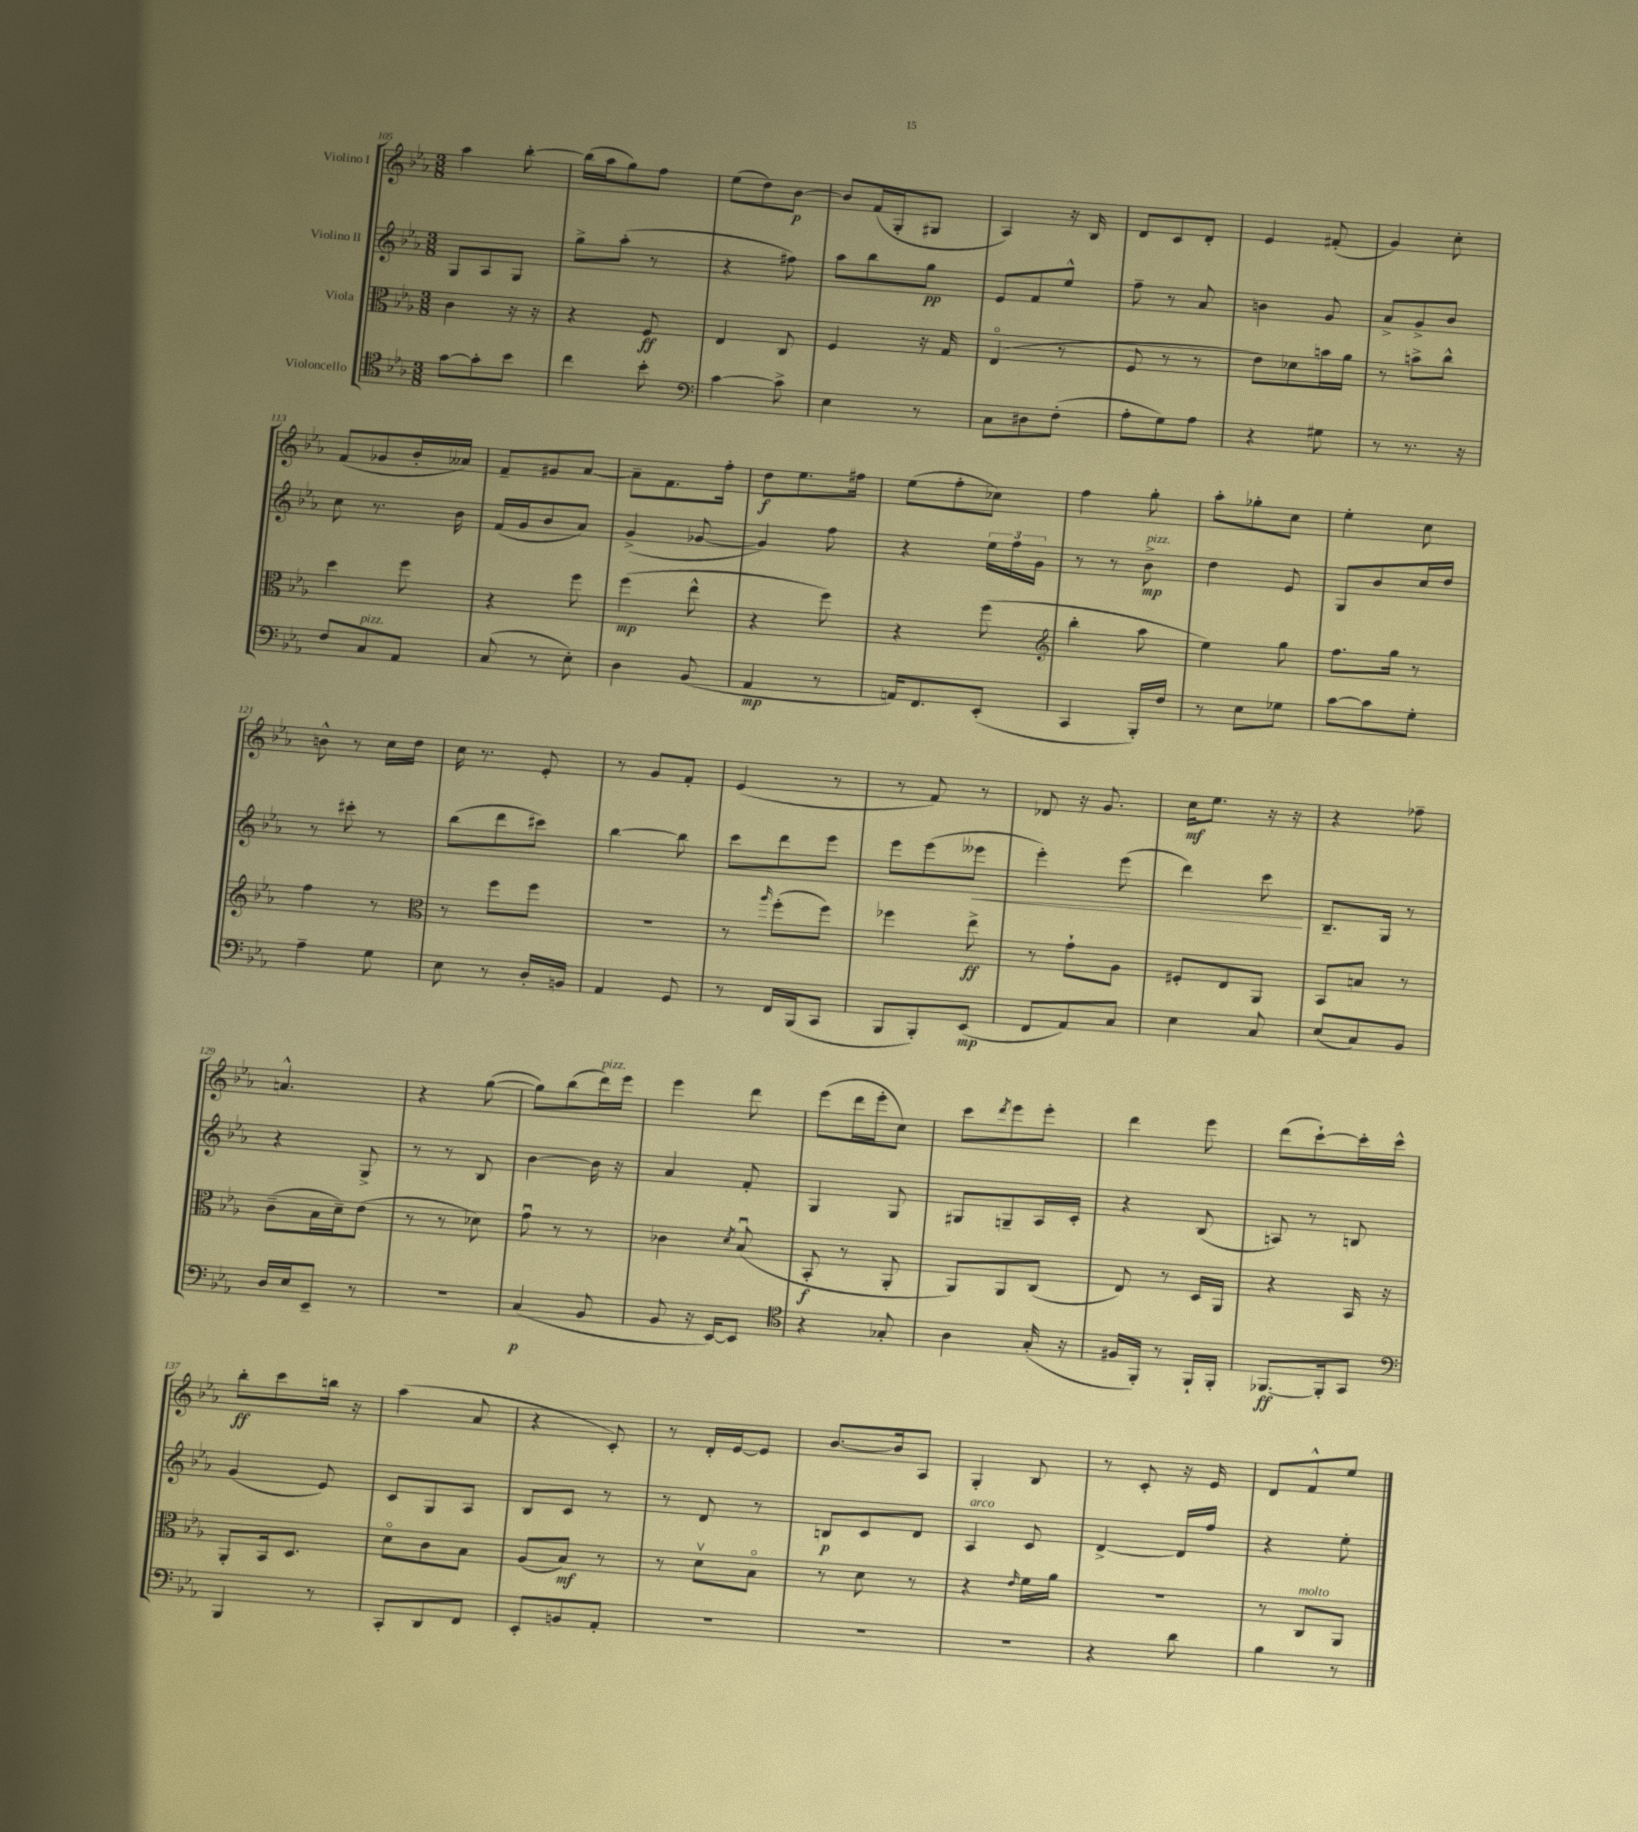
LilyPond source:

<<
\new StaffGroup <<
\new Staff = "s0" \with { instrumentName = "Violino I" } {
    \clef treble \key ees \major \numericTimeSignature \time 3/8
    aes''4 bes''8~-. |
    bes''16( aes''16 g''8) f''8 |
    ees''8( d''8) bes'8~\p |
    bes'8 f'16( g16-. gis8 |
    aes4) r16 bes16 |
    d'8 c'8 d'8-. |
    ees'4 fis'8-.( |
    g'4) c''8-. |
    f'8( ges'8 bes'16-. aeses'16) |
    f'8-- gis'8 aes'8~ |
    aes'8-- f'8. f''16-. |
    d''8\f ees''8. fis''16 |
    ees''8( f''8-. ces''8) |
    f''4 g''8-. |
    aes''8-. ges''8-. c''8 |
    ees''4-. c''8 |
    b'8-^ r8 c''16 d''16 |
    c''16 r8. ees'8-. |
    r8 g'8 f'8-. |
    ees'4( r8 |
    r8 f'8) r8 |
    des'8 r16 g'8. |
    c''16\mf ees''8. r16 r16 |
    r4 fes''8-- |
    a'4.-^ |
    r4 g''8~( |
    g''8) bes''8( d'''16^\markup { \italic "pizz." }) ees'''16 |
    ees'''4 d'''8 |
    ees'''8( d'''16 ees'''16-. c''8) |
    c'''8 \acciaccatura { d'''8 } ees'''8 ees'''8-. |
    d'''4 ees'''8 |
    d'''8( c'''8~-!) c'''16-. c'''16-^ |
    bes''8-.\ff c'''8 b''16 r16 |
    aes''4( aes'8 |
    r4 c'8-.) |
    r8 d'16-. ees'16~ ees'8 |
    bes'8.~ bes'16 aes8 |
    g4-. bes8 |
    r8 c'8-. r16 ees'16 |
    d'8 f'8-^ ees''8 \bar "|." |
}
\new Staff = "s1" \with { instrumentName = "Violino II" } {
    \clef treble \key ees \major \numericTimeSignature \time 3/8
    g8 aes8 g8 |
    g''8-> aes''8-.( r8 |
    r4 fis''8) |
    aes''8 bes''8 g''8\pp |
    ees'8 f'8 ees''8-^ |
    f''8-- r8 aes'8 |
    b'4 g'8 |
    aes'8-> g'8-> bes'8 |
    c''8 r8. bes'16 |
    f'16( g'16 bes'8 aes'8) |
    g'4->( ges'8~ |
    ges'4) f''8 |
    r4 \tuplet 3/2 { ees''16 f''16 g'16 } |
    r8 r8 bes'8->\mp^\markup { \italic "pizz." } |
    d''4 ees'8 |
    g8 bes'8 c''16 d''16 |
    r8 cis'''8-. r8 |
    bes''8( d'''8 cis'''8) |
    bes''4~ bes''8 |
    c'''8 d'''8 ees'''8 |
    ees'''8 ees'''8( eeses'''8\< |
    ees'''4-.) ees'''8( |
    d'''4) c'''8\! |
    bes8.-- g16 r8 |
    r4 g8-> |
    r8 r8 bes8 |
    bes'4~ bes'16 r16 |
    aes'4 f'8-. |
    g4 g8 |
    gis8 g8-- aes16 c'16-. |
    r4 bes8( |
    a8) r8 b8 |
    g'4( ees'8) |
    c'8 g8 aes8 |
    bes8 c'8 r8 |
    r8 d'8 r8 |
    b8\p c'8 d'8 |
    aes4^\markup { \italic "arco" } c'8 |
    d'4~-> d'16 f''16 |
    r4 ees''8-. \bar "|." |
}
\new Staff = "s2" \with { instrumentName = "Viola" } {
    \clef alto \key ees \major \numericTimeSignature \time 3/8
    c'4 r16 r16 |
    r4 f8\ff |
    ees4 c8 |
    f4 r16 g16 |
    ees4\flageolet( r8 |
    f8 r8 r8 |
    ees'8) des'8 b'16 aes'16 |
    r8 b'8-> c''8-^ |
    d''4 f''8 |
    r4 f''8 |
    f''4\mp( ees''8-^ |
    r4 f''8) |
    r4 f''8( |
    \clef treble bes''4-. aes''8 |
    ees''4) g''8 |
    f''8. g''16 r8 |
    f''4 r8 |
    \clef alto r8 f''8 f''8 |
    r4. |
    r8 \grace { aes''16 } f''8-.( f''8) |
    fes''4 ees''8->\ff |
    r8 g'8-! aes8 |
    fis8-. ees8 aes,8 |
    bes,8 b8 r8 |
    c'8--( bes16 d'16--) ees'8( |
    r8 r8 des'8) |
    g'8\downbow r8 r8 |
    ces'4 \acciaccatura { d'8 } bes8\downbow( |
    bes,8-.\f r8 aes,8-. |
    aes,8) aes,8 c8( |
    ees8) r8 d16 aes,16 |
    r4 bes,16 r16 |
    aes,8-. bes,16 d8. |
    d'8\flageolet c'8 bes8 |
    aes8( bes8\mf) r8 |
    r8 d'8\upbow bes8\flageolet |
    r8 d'8 r8 |
    r4 \grace { ees'16 } f'16 aes'16 |
    R4. |
    r8 c8^\markup { \italic "molto" } aes,8 \bar "|." |
}
\new Staff = "s3" \with { instrumentName = "Violoncello" } {
    \clef tenor \key ees \major \numericTimeSignature \time 3/8
    g'8~ g'8-. bes'8 |
    c''4 bes'8-. |
    \clef bass c'4~ c'8-> |
    ees4 r8 |
    c8 dis8 f8-.( |
    aes8-. g8) aes8 |
    r4 gis8 |
    r8 r8. r16 |
    f8 c8^\markup { \italic "pizz." } aes,8 |
    c8( r8 ees8-.) |
    d4 bes,8( |
    aes,4\mp r8 |
    a,16) f,8. ees,8-.( |
    c,4 bes,,16-.) f16 |
    r8 ees8 ges8 |
    c'8~ c'8 g8-. |
    aes4-- g8 |
    ees8 r8 d16-. b,16 |
    aes,4 g,8 |
    r8 f,16 bes,,16( c,8 |
    bes,,8 bes,,8-.) ees,8\mp( |
    f,8 aes,8) c8 |
    ees4 c8 |
    ees8( c8) bes,8 |
    d16 ees16 ees,8-- r8 |
    R4. |
    c4\p( bes,8 |
    bes,8 r16 ees,16~) ees,8 |
    \clef tenor r4 ges8-. |
    aes4 g16-.( r16 |
    fis16 f,16-.) r8 f,16-! f,16-. |
    fes,8.~\ff fes,16-. g,8 |
    \clef bass bes,,4 r8 |
    c,8-. d,8 f,8 |
    ees,8-. b,8 aes,8-. |
    R4. |
    R4. |
    R4. |
    r4 d'8 |
    bes4 r8 \bar "|." |
}
>>
>>
\layout { \context { \Score currentBarNumber = #105 } }
